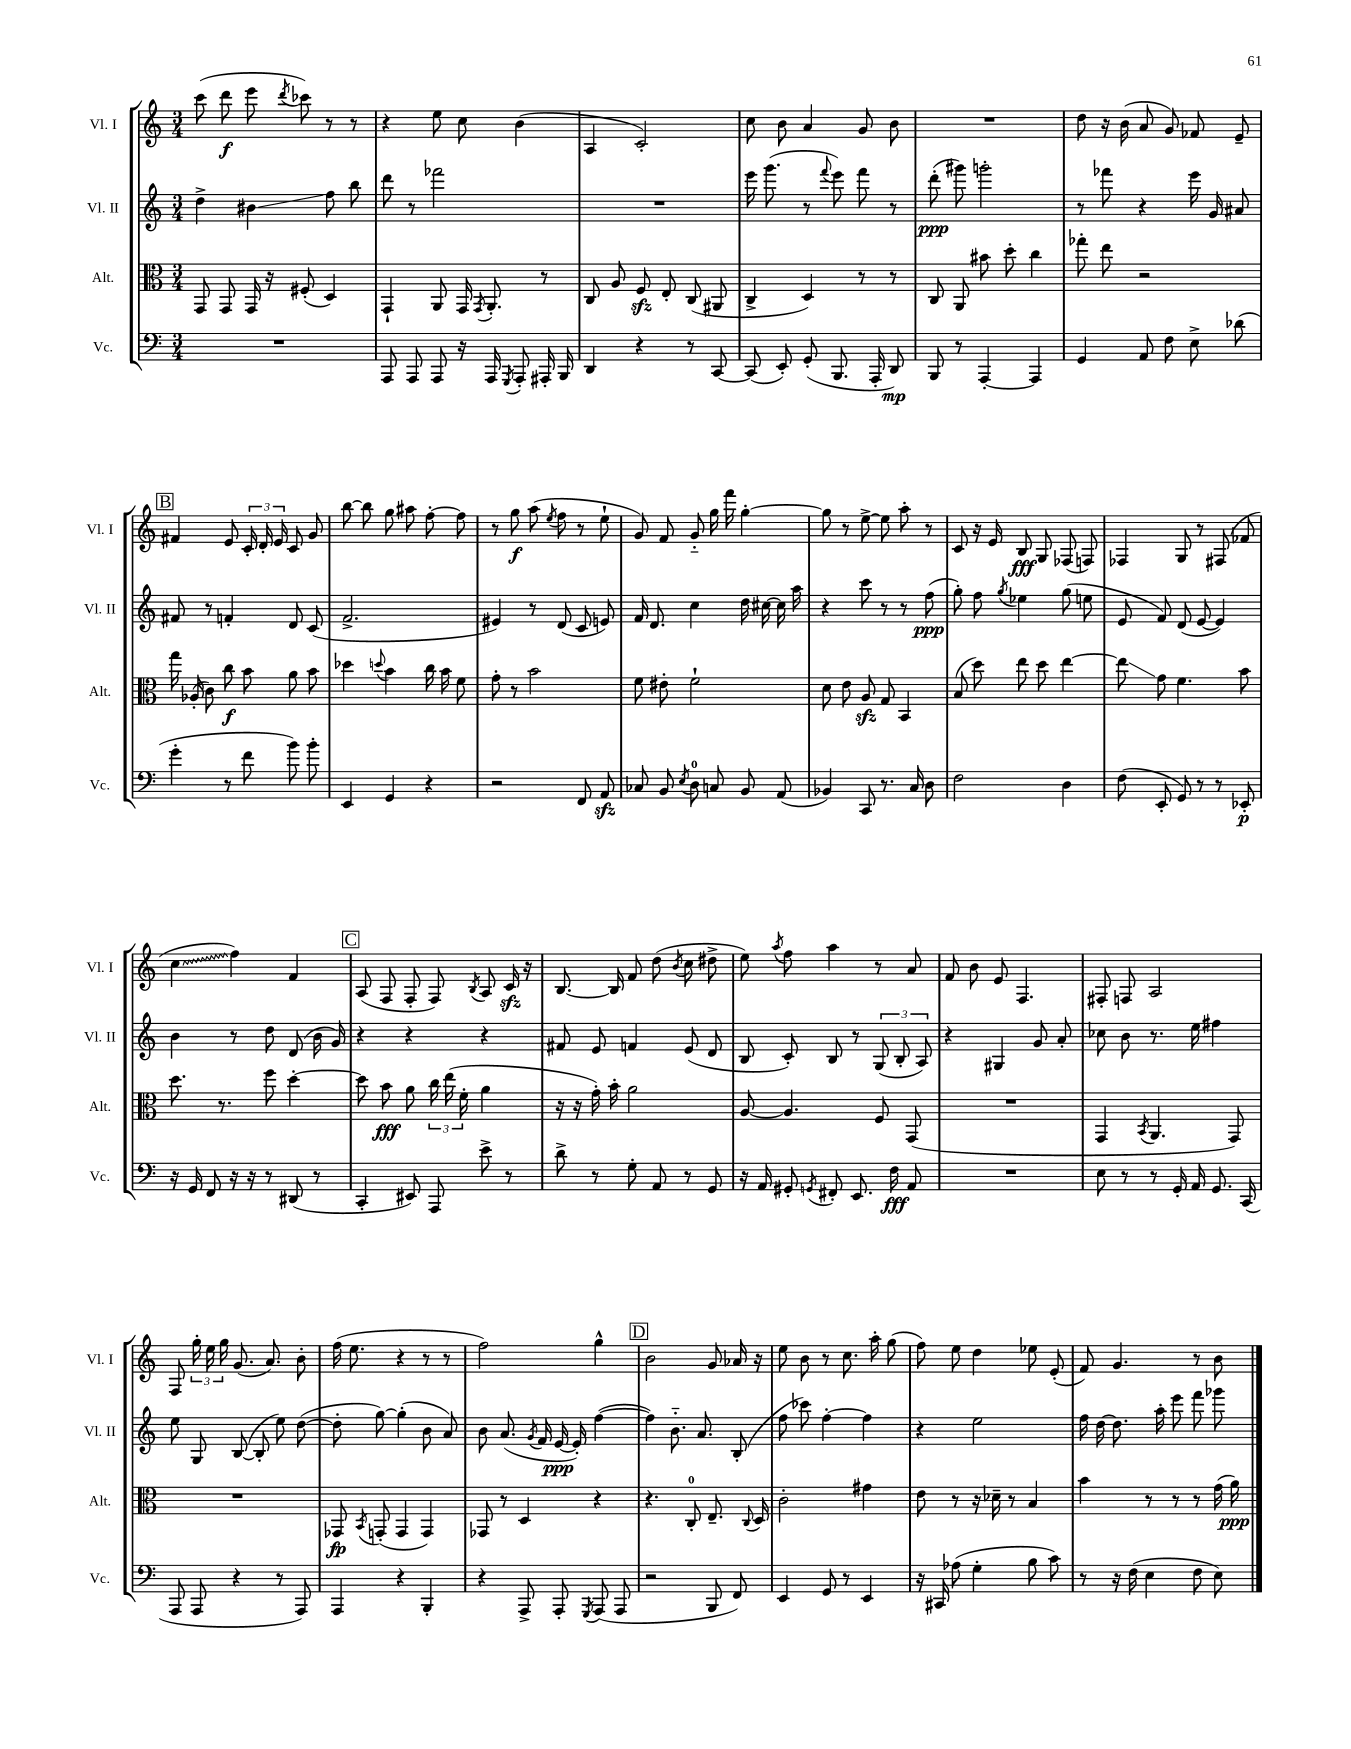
<<
\new StaffGroup <<
\new Staff = "s0" \with { instrumentName = "Vl. I" shortInstrumentName = "Vl. I" } {
    \clef treble \key c \major \numericTimeSignature \time 3/4
    \autoBeamOff c'''8( d'''8\f e'''8 \acciaccatura { d'''8 } ces'''8) r8 r8 |
    r4 e''8 c''8 b'4( |
    a4 c'2-.) |
    c''8 b'8 a'4 g'8 b'8 |
    R2. |
    d''8 r16 b'16( a'8 g'8) fes'8 e'8-- |
    \mark \markup { \box "B" } fis'4 e'8 \tuplet 3/2 { c'16-. d'16-. e'16 } c'8 g'8 |
    b''8~ b''8 g''8 ais''8 f''8~-. f''8 |
    r8 g''8\f a''8( \acciaccatura { e''8 } f''8 r8 e''8-! |
    g'8) f'8 g'8-_ g''16 f'''16 g''4~-. |
    g''8 r8 e''8~-> e''8 a''8-. r8 |
    c'8 r16 e'16 b8\fff g8 fes8( f8) |
    fes4 g8 r8 fis8( fes'8 |
    \once \override Glissando.style = #'zigzag c''4\glissando f''4) f'4 |
    \mark \markup { \box "C" } a8( f8 f8-. f8) \acciaccatura { b8 } a8 c'16\sfz r16 |
    b8.~ b16 f'8 d''8( \acciaccatura { b'8 } c''8 dis''8-> |
    e''8) \acciaccatura { a''8 } f''8 a''4 r8 a'8 |
    f'8 b'8 e'8 f4. |
    fis8-. f8 a2 |
    f8 \tuplet 3/2 { g''16-. e''16 g''16 } g'8.( a'8.) b'8-. |
    f''16( e''8. r4 r8 r8 |
    f''2) g''4-^ |
    \mark \markup { \box "D" } b'2 g'8 aes'16 r16 |
    e''8 b'8 r8 c''8. a''16-. g''8( |
    f''8) e''8 d''4 ees''8 e'8-.( |
    f'8) g'4. r8 b'8 \bar "|." |
}
\new Staff = "s1" \with { instrumentName = "Vl. II" shortInstrumentName = "Vl. II" } {
    \clef treble \key c \major \numericTimeSignature \time 3/4
    \autoBeamOff d''4-> bis'4\glissando f''8 b''8 |
    d'''8 r8 fes'''2 |
    R2. |
    e'''16 g'''8.( r8 \appoggiatura { f'''8 } e'''8) f'''8 r8 |
    d'''8-.\ppp( gis'''8) g'''2-. |
    r8 fes'''8 r4 e'''16 g'16 ais'8 |
    \mark \markup { \box "B" } fis'8 r8 f'4-. d'8 c'8( |
    f'2.-> |
    eis'4) r8 d'8( c'8 e'8) |
    f'16 d'8. c''4 d''16 cis''16~ cis''16 a''16 |
    r4 c'''8 r8 r8 f''8\ppp( |
    g''8-.) f''8 \acciaccatura { g''8 } ees''4 g''8( e''8 |
    e'8 f'8) d'8( e'8~ e'4) |
    b'4 r8 d''8 d'8( b'16 g'16) |
    \mark \markup { \box "C" } r4 r4 r4 |
    fis'8 e'8 f'4 e'8( d'8 |
    b8 c'8-.) b8 r8 \tuplet 3/2 { g8( b8-. a8) } |
    r4 gis4 g'8 a'8-. |
    ces''8 b'8 r8. e''16 fis''4 |
    e''8 g8 b8~( b8-. e''8) d''8~( |
    d''8-. g''8~) g''4-.( b'8 a'8) |
    b'8 a'8.( \acciaccatura { g'8 } f'16 e'16~\ppp e'16-.) f''4~( |
    \mark \markup { \box "D" } f''4) b'8.-_ a'8. b8-.( |
    f''8 ces'''8) f''4~-. f''4 |
    r4 e''2 |
    f''16 d''16~ d''8. a''16-. e'''8 f'''8 ges'''8 \bar "|." |
}
\new Staff = "s2" \with { instrumentName = "Alt." shortInstrumentName = "Alt." } {
    \clef alto \key c \major \numericTimeSignature \time 3/4
    \autoBeamOff g,8 g,8 g,16 r16 fis8-.( d4) |
    g,4-! a,8 g,16 \acciaccatura { g,8 } a,8.-. r8 |
    c8 a8 f8\sfz e8-. c8( ais,8 |
    c4-> d4) r8 r8 |
    c8 a,8 bis'8 d''8-. c''4 |
    ges''8-. e''8 r2 |
    \mark \markup { \box "B" } g''16 aes16-.( c'8) c''8\f b'8 a'8 b'8 |
    des''4 \appoggiatura { d''8 } b'4 c''16 b'16 f'8 |
    g'8-. r8 b'2 |
    f'8 eis'8-. f'2-! |
    d'8 e'8 a8\sfz g8 b,4 |
    b8( d''8) e''8 d''8 e''4~ |
    e''8\glissando g'8 f'4. b'8 |
    d''8. r8. f''8 d''4~-. |
    \mark \markup { \box "C" } d''8 b'8\fff a'8 \tuplet 3/2 { c''16 e''16( f'16-. } a'4 |
    r16 r16 g'16-.) b'16-. a'2 |
    a8~ a4. f8 g,8( |
    R2. |
    g,4 \acciaccatura { b,8 } a,4. g,8) |
    R2. |
    ges,8\fp \acciaccatura { b,8 } g,8-.( g,4 g,4) |
    ges,8 r8 d4 r4 |
    \mark \markup { \box "D" } r4. c8-0-. e8.-- \appoggiatura { c8 } d16 |
    c'2-. gis'4 |
    e'8 r8 r16 des'16-- r8 b4 |
    b'4 r8 r8 r8 g'16( a'16\ppp) \bar "|." |
}
\new Staff = "s3" \with { instrumentName = "Vc." shortInstrumentName = "Vc." } {
    \clef bass \key c \major \numericTimeSignature \time 3/4
    \autoBeamOff R2. |
    a,,8 a,,8 a,,8 r16 a,,16 \acciaccatura { g,,8 } a,,8-. ais,,16-. b,,16 |
    d,4 r4 r8 c,8~ |
    c,8( e,8-.) g,8-.( b,,8. a,,16-. d,8\mp) |
    b,,8 r8 a,,4~-. a,,4 |
    g,4 a,8 f8 e8-> des'8( |
    \mark \markup { \box "B" } g'4-. r8 f'8 b'8) b'8-. |
    e,4 g,4 r4 |
    r2 f,8 a,8\sfz |
    ces8 b,8 \acciaccatura { e8 } d8-0 c8 b,8 a,8( |
    bes,4) c,8 r8. c16 d8 |
    f2 d4 |
    f8( e,8-. g,8) r8 r8 ees,8-.\p |
    r16 g,16 f,8 r16 r16 r8 dis,8( r8 |
    \mark \markup { \box "C" } c,4-. eis,8) a,,8 e'8-> r8 |
    d'8-> r8 g8-. a,8 r8 g,8 |
    r16 a,16 gis,8-. \acciaccatura { g,8 } fis,8-. e,8. f16\fff a,8 |
    R2. |
    e8 r8 r8 g,16-. a,16 g,8. c,16( |
    a,,8 a,,8 r4 r8 a,,8) |
    a,,4 r4 b,,4-. |
    r4 a,,8-> a,,8-. \acciaccatura { g,,8 } a,,8( a,,8 |
    \mark \markup { \box "D" } r2 b,,8 f,8) |
    e,4 g,8 r8 e,4 |
    r16 cis,16 aes8( g4-. b8 c'8) |
    r8 r16 f16( e4 f8 e8) \bar "|." |
}
>>
>>
\layout { \context { \Score \remove "Bar_number_engraver" } }
